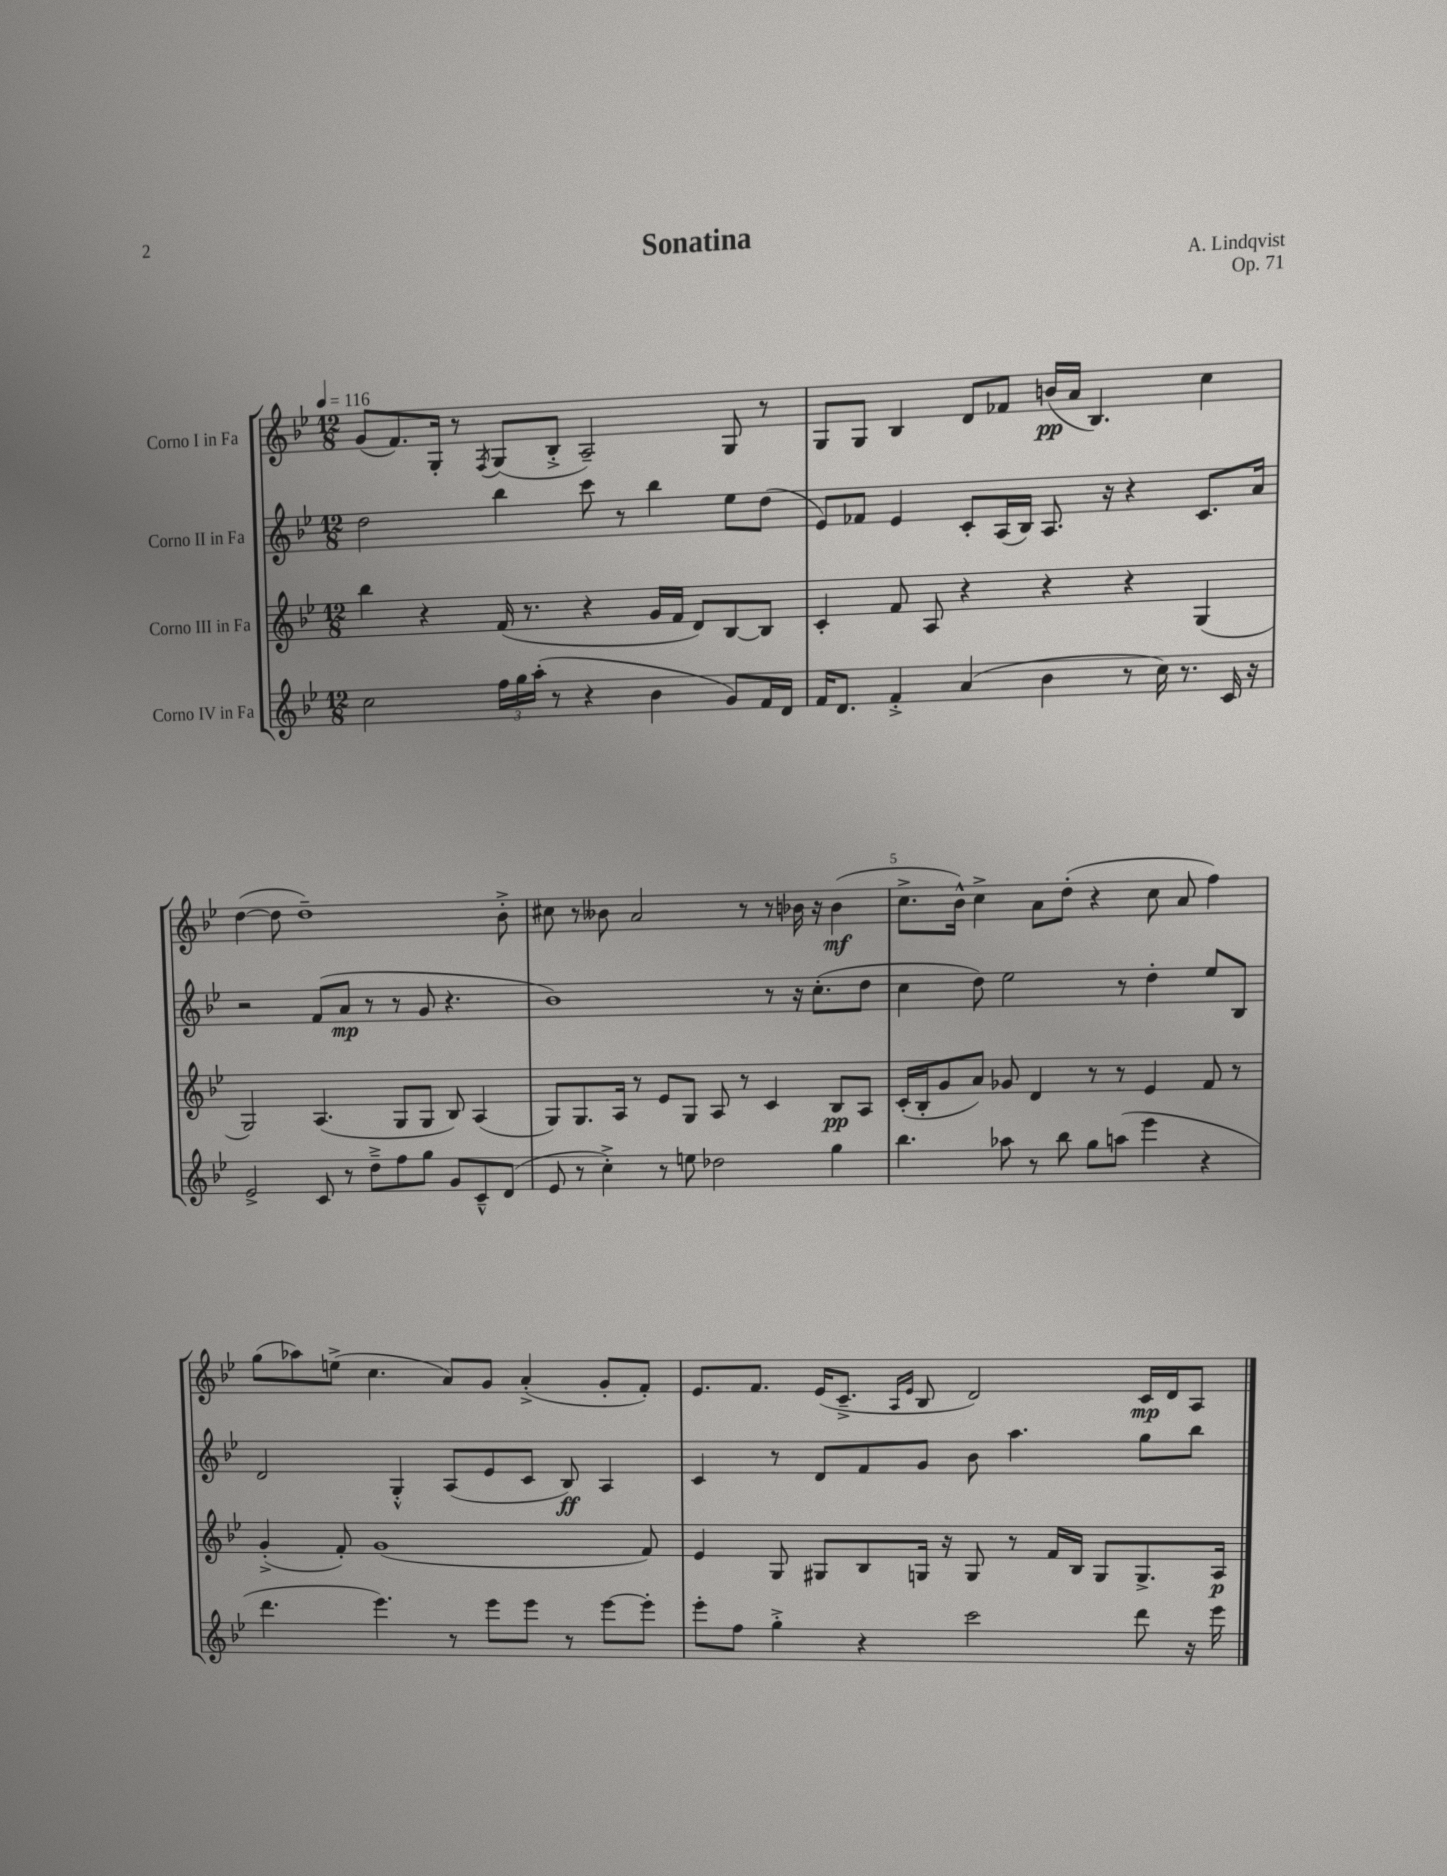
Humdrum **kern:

**kern	**kern	**kern	**kern
*staff4	*staff3	*staff2	*staff1
*clefG2	*clefG2	*clefG2	*clefG2
*k[b-e-]	*k[b-e-]	*k[b-e-]	*k[b-e-]
*M12/8	*M12/8	*M12/8	*M12/8
*MM116	*MM116	*MM116	*MM116
2cc\	4bb-\	2dd\	(8g/L
.	.	.	8.f/)
.	4r	.	.
.	.	.	16G'/Jk
.	.	.	8r
.	.	.	8qF/
24ff\LL	(16f/	4bb-\	(8G/L
24gg\	.	.	.
.	8.r	.	.
(24aa'\JJ	.	.	.
8r	.	.	8B-'^/J
4r	4r	8ccc\	2A~/)
.	.	8r	.
4b-\	16g/LL	4bb-\	.
.	16f/JJ	.	.
.	8d/L)	.	.
8g/L)	[8B-/	8ee-\L	8G/
16f/L	8B-/]J	(8dd\J	8r
16d/JJ	.	.	.
=	=	=	=
16f/LK	4c'/	8e-/L)	8G/L
8.d/J	.	.	.
.	.	8f-/J	8G/J
4f'^/	8f/	4e-/	4B-/
.	8A/	.	.
(4a/	4r	8c'/L	8d/L
.	.	(16A/L	8f-/J
.	.	16B-/JJ)	.
4b-\	4r	8.A/	(16b/LL
.	.	.	16a/JJ
.	.	.	4.B-/)
.	.	16r	.
8r	4r	4r	.
16cc\)	.	.	.
8.r	.	.	.
.	(4G/	8.c/L	4cc\
16c/	.	.	.
16r	.	16a/Jk	.
=	=	=	=
2e-^/	2G/)	2r	([4dd\
.	.	.	8dd\]
.	.	.	1dd~)
8c/	(4.A/	(8f/L	.
8r	.	8a/J	.
8dd~^\L	.	8r	.
8ff\	8G/L	8r	.
8gg\J	8G/J	8g/	.
8g/L	8B-/)	4.r	.
8c~^^/	(4A/	.	.
(8d/J	.	.	8b-'^\
=	=	=	=
8e-/	8G/L)	1b-)	8cc#\
8r	8.G/	.	8r
4cc'^\)	.	.	8b--\
.	16A/Jk	.	.
.	8r	.	2a/
8r	8e-/L	.	.
8ee\	8G/J	.	.
2dd-\	8A/	.	.
.	8r	.	8r
.	4c/	8r	8r
.	.	16r	16b-\
.	.	(8.cc'\L	16r
4gg\	8B-/L	.	(4b-\
.	8A/J	8dd\J	.
=	=	=	=
4.bb-\	(16c'/LL	4cc\	8.cc^\L
.	16B-'/J	.	.
.	8g/	.	.
.	.	.	16b-^^\Jk)
.	8a/J)	8dd\)	4cc^\
8aa-\	8g-/	2ee-\	.
8r	4d/	.	8a\L
8bb-\	.	.	(8dd'\J
8gg\L	8r	.	4r
(8aa\J	8r	8r	.
4eee-\	4e-/	4dd'\	8cc\
.	.	.	8a/
4r	8f/	8ee-/L	4ff\)
.	8r	8B-/J	.
=	=	=	=
4.ddd\	(4g'^/	2d/	(8gg\L
.	.	.	8aa-\)
.	8f'/)	.	(8ee^\J
4.eee-\)	(1g	.	4.cc\
.	.	4G'^^/	.
8r	.	(8A/L	8a/L)
8eee-\L	.	8e-/	8g/J
8eee-\J	.	8c/J	(4a'^/
8r	.	8B-/)	.
[8eee-\L	.	4A/	8g'/L
8eee-'\]J	8f/)	.	8f'/J)
=	=	=	=
8eee-'\L	4e-/	4c/	8.e-/L
8ff\J	.	.	.
.	.	.	8.f/J
4gg'^\	8G/	8r	.
.	8G#/L	8d/L	(16e-/LK
.	.	.	8.c~^/J
4r	8B-/	8f/	.
.	.	.	16qqA/LL
.	.	.	16qqe-/JJ
.	16G/Jk	8g/J	8B-/
.	16r	.	.
2ccc\	8G/	8b-\	2d/)
.	8r	4.aa\	.
.	16f/LL	.	.
.	16B-/JJ	.	.
.	8G/L	.	.
8ddd\	8.G^/	8gg\L	16c/LL
.	.	.	16d/J
16r	.	8bb-\J	8A/J
16eee-\	16A/Jk	.	.
==	==	==	==
*-	*-	*-	*-
